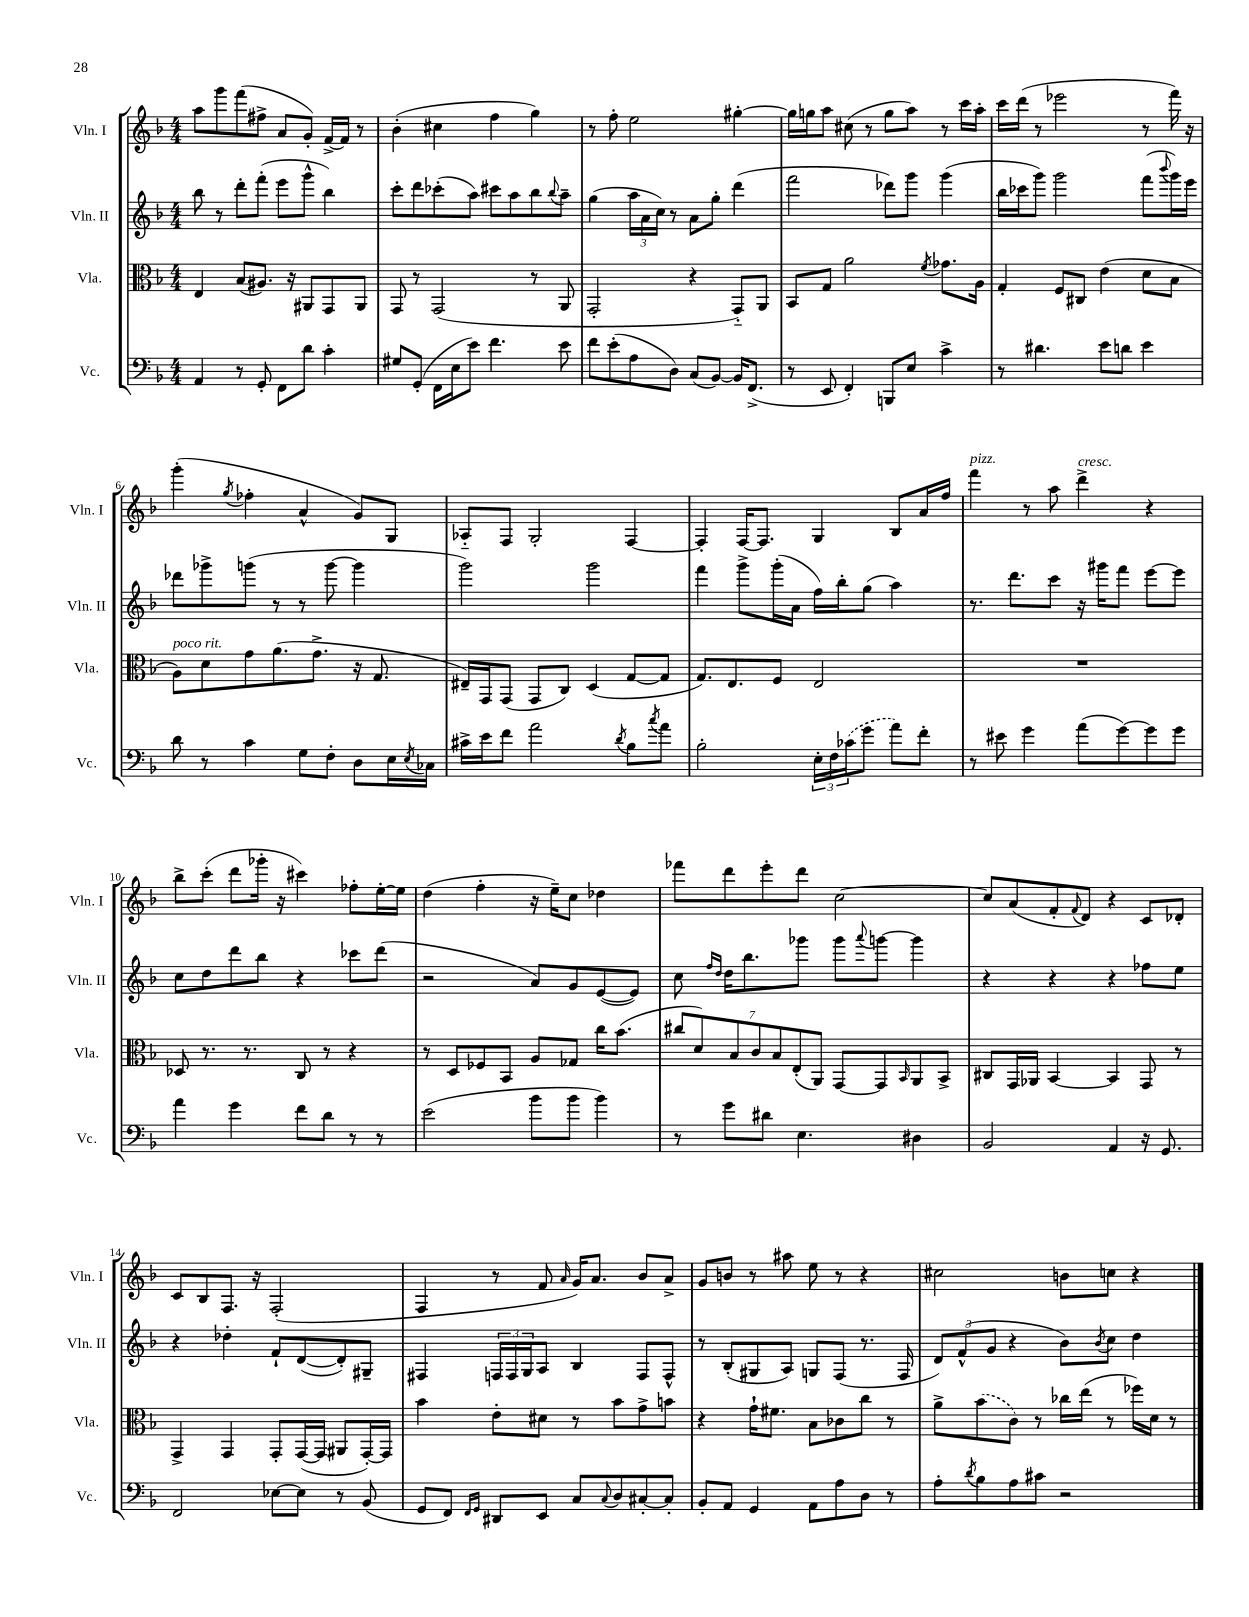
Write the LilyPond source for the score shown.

<<
\new StaffGroup <<
\new Staff = "s0" \with { instrumentName = "Vln. I" shortInstrumentName = "Vln. I" } {
    \clef treble \key f \major \numericTimeSignature \time 4/4
    a''8 g'''8 f'''8( fis''8-> a'8 g'8-.) f'16~-> f'16 r8 |
    bes'4-.( cis''4 f''4 g''4) |
    r8 f''8-. e''2 gis''4~-. |
    gis''16 g''16 a''8 cis''8( r8 g''8 a''8) r8 c'''16 a''16-. |
    c'''16 d'''16( r8 ees'''2 r8 f'''16) r16 |
    g'''4-.( \acciaccatura { g''8 } fes''4-. a'4-^ g'8) g8 |
    aes8-_ f8 g2-. f4~ |
    f4-. f16~ f8. g4 bes8 a'16 f''16 |
    f'''4^\markup { \italic "pizz." } r8 a''8 d'''4->^\markup { \italic "cresc." } r4 |
    bes''8-> c'''8-.( d'''8 ges'''16-. r16 cis'''4) fes''8-. e''16~-. e''16 |
    d''4( f''4-. r16 e''16--) c''8 des''4 |
    fes'''8 d'''8 e'''8-. d'''8 c''2~ |
    c''8 a'8( f'8-. \appoggiatura { f'8 } d'8) r4 c'8 des'8-. |
    c'8 bes8 f8. r16 f2-.( |
    f4 r8 f'8 \grace { a'16 } g'16) a'8. bes'8 a'8-> |
    g'8 b'8 r8 ais''8 e''8 r8 r4 |
    cis''2 b'8 c''8 r4 \bar "|." |
}
\new Staff = "s1" \with { instrumentName = "Vln. II" shortInstrumentName = "Vln. II" } {
    \clef treble \key f \major \numericTimeSignature \time 4/4
    bes''8 r8 d'''8-. f'''8-.( e'''8 g'''8-^ bes''4) |
    c'''8-. d'''8 ces'''8-.( a''8) cis'''8 a''8 bes''8 \appoggiatura { bes''8 } a''8-- |
    g''4( \tuplet 3/2 { a''16 a'16 c''16) } r8 a'8 g''8-. d'''4( |
    f'''2 des'''8) g'''8 g'''4( |
    bes''16 ces'''16 g'''8) g'''2 f'''8( \appoggiatura { bes'''8 } g'''16) e'''16 |
    des'''8 ges'''8-> g'''8( r8 r8 g'''8~ g'''4 |
    g'''2) g'''2 |
    f'''4 g'''8-> g'''16-.( a'16 f''16) bes''16-. g''8( a''4) |
    r8. d'''8. c'''8 r16 gis'''16 f'''8 e'''8~ e'''8 |
    c''8 d''8 d'''8 bes''8 r4 ces'''8 d'''8( |
    r2 a'8) g'8 e'8~( e'8) |
    c''8 \grace { f''16 d''16 } d''16 bes''8. ges'''8 ges'''8 \appoggiatura { a'''8 } g'''8~ g'''4 |
    r4 r4 r4 fes''8 e''8 |
    r4 des''4-. f'8-! d'8~( d'8-.) gis8-- |
    fis4 \tuplet 3/2 { f16 f16 g16 } a8 bes4 f8 f8-^ |
    r8 bes8-.( gis8 a8) g8 f8( r8. f16 |
    \tuplet 3/2 { d'8) f'8-^( g'8 } r4 bes'8) \acciaccatura { bes'8 } c''8 d''4 \bar "|." |
}
\new Staff = "s2" \with { instrumentName = "Vla." shortInstrumentName = "Vla." } {
    \clef alto \key f \major \numericTimeSignature \time 4/4
    e4 bes8( ais8.) r16 ais,8 g,8 ais,8 |
    g,8 r8 g,2( r8 a,8 |
    g,2-. r4 g,8-_) a,8 |
    bes,8 g8 a'2 \acciaccatura { f'8 } ges'8. a16 |
    g4-. f8 cis8 e'4( d'8 bes8 |
    a8^\markup { \italic "poco rit." }) d'8 g'8 a'8.( g'8.-> r16 g8. |
    eis16--) g,16 g,8( g,8 c8) d4( g8~ g8 |
    g8.) e8. f8 e2 |
    R1 |
    des8 r8. r8. c8 r8 r4 |
    r8 d8 fes8 bes,8 a8 ges8 c''16 bes'8.( |
    \tuplet 7/4 { cis''8 d'8) bes8 c'8 bes8 e8-.( a,8) } g,8~ g,8 \grace { bes,16 } a,8 bes,8-> |
    cis8 g,16 aes,16 bes,4~ bes,4 g,8 r8 |
    g,4-> g,4 g,8-. g,16~( g,16 ais,8 g,16~-.) g,16 |
    bes'4 e'8-. dis'8 r8 bes'8 g'8-> b'8 |
    r4 g'16-! fis'8. bes8 ces'8 c''8 r8 |
    a'8-> \once \slurDashed bes'8( c'8) r8 ces''16 e''16( r8 fes''16) d'16 r8 \bar "|." |
}
\new Staff = "s3" \with { instrumentName = "Vc." shortInstrumentName = "Vc." } {
    \clef bass \key f \major \numericTimeSignature \time 4/4
    a,4 r8 g,8-. f,8 d'8 c'4-. |
    gis8 g,8-.( f,16 e16 e'8) f'4. e'8 |
    f'8 e'8-.( a8 d8) c8( bes,8~) bes,16 f,8.->( |
    r8 e,8 f,4-.) b,,8 e8 c'4-> |
    r8 dis'4. e'8 d'8 e'4 |
    d'8 r8 c'4 g8 f8-. d8 e16 \acciaccatura { e8 } ces16 |
    cis'16-> e'16 f'8 a'2 \acciaccatura { d'8 } bes8 \acciaccatura { c''8 } a'8 |
    bes2-. \tuplet 3/2 { e16-. f16 \once \slurDashed ces'16( } g'8 a'8) f'8-. |
    r8 eis'8 g'4 a'8( g'8~) g'8 g'8 |
    a'4 g'4 f'8 d'8 r8 r8 |
    e'2( bes'8 bes'8 bes'4) |
    r8 g'8 dis'8 e4. dis4 |
    bes,2 a,4 r16 g,8. |
    f,2 ees8~ ees8 r8 bes,8( |
    g,8 f,8) \grace { f,16 g,16 } dis,8 e,8 c8 \appoggiatura { c8 } d8 cis8~-. cis8-. |
    bes,8-. a,8 g,4 a,8 a8 d8 r8 |
    a8-. \acciaccatura { d'8 } bes8 a8 cis'8 r2 \bar "|." |
}
>>
>>
